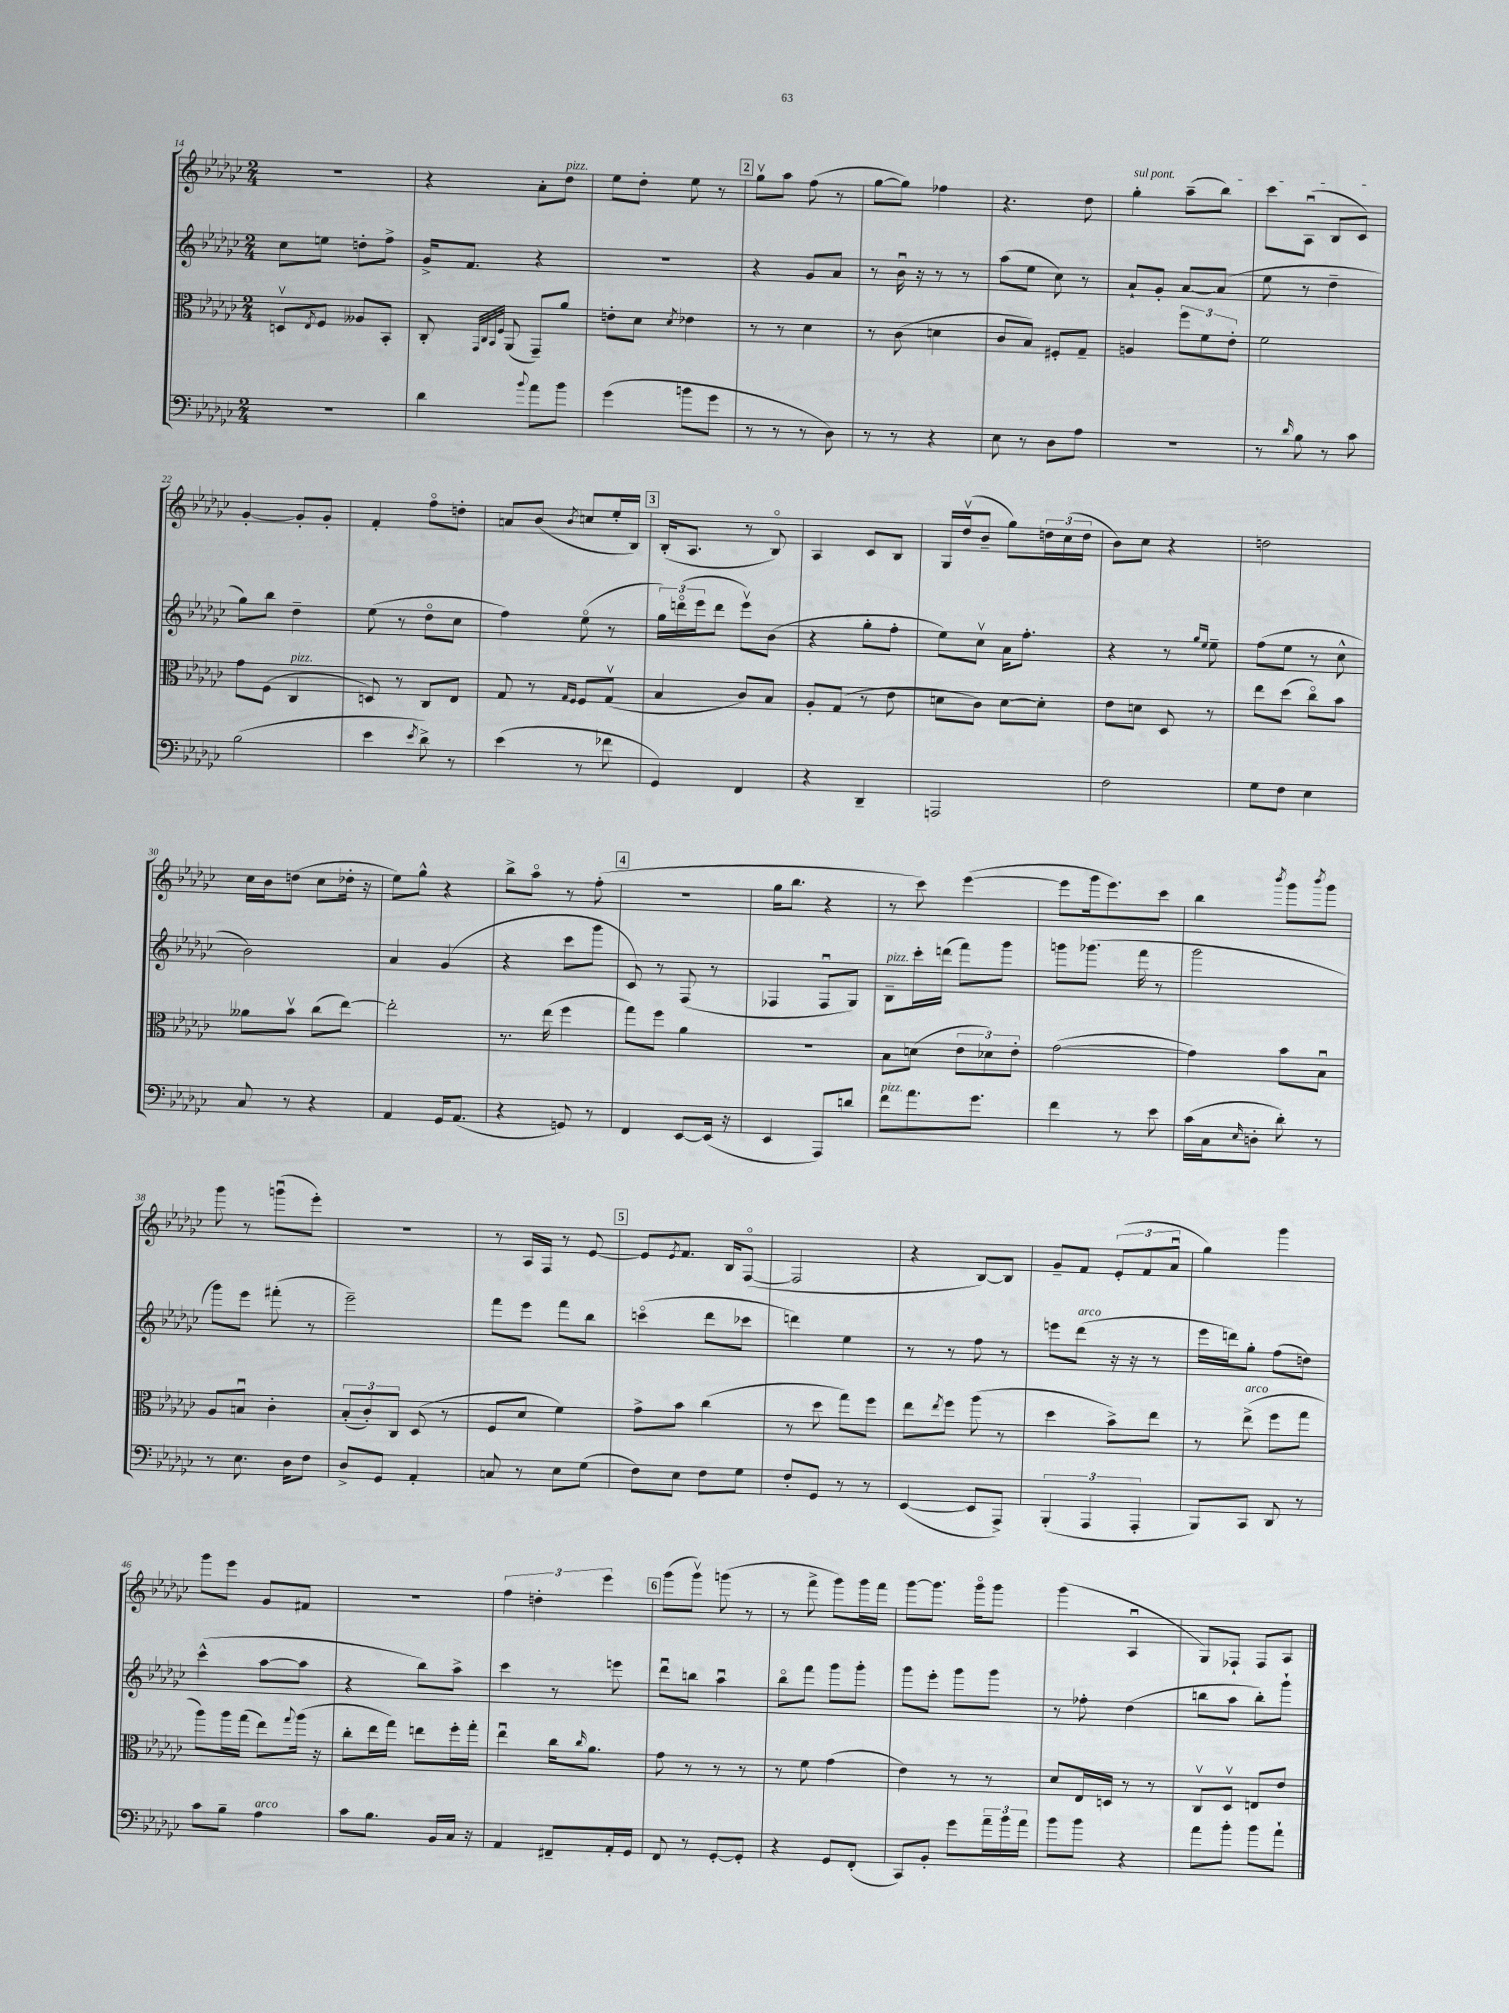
<<
\new StaffGroup <<
\new Staff = "s0" {
    \clef treble \key ges \major \numericTimeSignature \time 2/4
    r2 |
    r4 aes'8-. des''8^\markup { \italic "pizz." } |
    ees''8 des''8-. ees''8 r8 |
    \mark \markup { \box "2" } ges''8\upbow aes''8 f''8( r8 |
    ges''8~ ges''8) fes''4 |
    r4. des''8 |
    \once \override TextSpanner.bound-details.left.text = \markup { \italic "sul pont." } ges''4-.\startTextSpan aes''8--( bes''8) |
    ces'''8 aes8\downbow( bes8 ces'8\stopTextSpan) |
    ges'4~-. ges'8-. ges'8-. |
    f'4-. f''8\flageolet d''8-. |
    a'8 bes'8( \acciaccatura { bes'8 } c''8 ees''16-. bes16) |
    \mark \markup { \box "3" } bes16-.( aes8. r8 bes8\flageolet) |
    aes4 ces'8 bes8 |
    ges16 des''16\upbow( bes'8-- ges''8) \tuplet 3/2 { d''16 ces''16( d''16 } |
    bes'8) ces''8 r4 |
    d''2 |
    ces''16 bes'16 d''8( ces''8 des''16-. r16 |
    ees''8) ges''8-^ r4 |
    bes''8-> aes''8\flageolet r8 f''8-.( |
    \mark \markup { \box "4" } r2 |
    ges''16 bes''8. r4 |
    r8 ces'''8) ees'''4~( |
    ees'''8 ges'''16 ees'''8.) ces'''8 |
    bes''4 \acciaccatura { bes'''8 } ges'''8 \acciaccatura { bes'''8 } ges'''8 |
    ges'''8 r8 g'''8\downbow( ees'''8-.) |
    R2 |
    r8 aes16 f16 r8 ees'8~ |
    \mark \markup { \box "5" } ees'8 \acciaccatura { ees'8 } f'8. bes16 f8~\flageolet( |
    f2 |
    r4 bes8~) bes8 |
    ges'8-- f'8 \tuplet 3/2 { ees'8-.( f'8 aes'8\downbow } |
    ges''4) ges'''4 |
    ges'''8 ees'''8 ges'8 fis'8 |
    r2 |
    \tuplet 3/2 { f''4 d''4-. ees'''4 } |
    \mark \markup { \box "6" } ges'''8( ges'''8\upbow) g'''8( r8 |
    r8 f'''8-> ges'''8) ges'''16 f'''16 |
    ges'''8~ ges'''8. ges'''16\flageolet ges'''8 |
    ges'''4( aes4\downbow |
    ges8) fes8-! fes8 aes8 \bar "|." |
}
\new Staff = "s1" {
    \clef treble \key ges \major \numericTimeSignature \time 2/4
    ces''8 e''8 d''8-. f''8-> |
    ges'16-> f'8. r4 |
    r2 |
    \mark \markup { \box "2" } r4 ges'8 aes'8 |
    r8 bes'16\downbow r16 r8 r8 |
    aes''8( ees''8 ces''8) r8 |
    aes'8-! ges'8-. aes'8~ aes'8( |
    ees''8 r8 des''4-- |
    ges''8) bes''8 des''4-- |
    ees''8( r8 des''8\flageolet ces''8 |
    f''4) ees''8\flageolet( r8 |
    \mark \markup { \box "3" } \tuplet 3/2 { ges''16) d'''16\flageolet( ees'''16 } d'''8 ees'''8\upbow) bes'8( |
    r4 ges''8-. f''8-. |
    ees''8) ces''8\upbow aes'16 f''8.-. |
    r4 r8 \grace { ges''16 ees''16 } ees''8-- |
    f''8( ees''8 r8 ces''8-^ |
    bes'2) |
    aes'4 ges'4( |
    r4 ces'''8 ges'''8 |
    \mark \markup { \box "4" } ces'8) r8 f8( r8 |
    fes4 fes8\downbow ges8) |
    bes8--^\markup { \italic "pizz." } ces'''16-. d'''16( f'''8) ges'''8 |
    g'''8 ges'''8.( f'''16 r8 |
    ges'''2 |
    ges'''8) ees'''8 fis'''8-.( r8 |
    ees'''2--) |
    f'''8 ees'''8 f'''8 bes''8 |
    \mark \markup { \box "5" } c'''4\flageolet( des'''8 ces'''8 |
    d'''4) ees''4 |
    r8 r8 f''8 r8 |
    e'''8 des'''8^\markup { \italic "arco" }( r16 r16 r8 |
    ees'''16 d'''16) ges''8-. f''8( d''8) |
    ces'''4-^( aes''8~ aes''8 |
    r4 bes''8) aes''8-> |
    ces'''4 r8 e'''8 |
    \mark \markup { \box "6" } des'''8\downbow b''8 aes''4\downbow |
    bes''8\flageolet f'''8 ges'''8 ges'''8-. |
    ges'''8 ees'''8-. ges'''8 ges'''8 |
    r8 fes''8-. des''4( |
    b''8 aes''8 b''8-.) ges'''8-! \bar "|." |
}
\new Staff = "s2" {
    \clef alto \key ges \major \numericTimeSignature \time 2/4
    d8\upbow \acciaccatura { ees8 } f8 aeses8 bes,8-. |
    ces8-. \grace { ges,32 ces32 bes,32 f32 } aes,8( ges,8--) aes'8 |
    e'8-. des'8 \acciaccatura { des'8 } ees'4 |
    \mark \markup { \box "2" } r8 r8 des'4 |
    r8 ces'8( d'4 |
    ces'8 bes8) fis8-. ges8-- |
    a4 \tuplet 3/2 { f''8 f'8 ees'8-. } |
    f'2 |
    ges'8 f8( ces4^\markup { \italic "pizz." } |
    d8) r8 ces8 ees8 |
    ges8 r8 \grace { ges16 f16 } f8 ges8\upbow( |
    \mark \markup { \box "3" } bes4 ces'8) bes8 |
    aes8-. ges8( r8 ees'8 |
    d'8 ces'8) d'8~ d'8-. |
    ees'8 d'8 des8 r8 |
    ees''8 des''8( ces''8\flageolet) bes'8 |
    aeses'8 bes'8\upbow ces''8( ees''8~) |
    ees''2-. |
    r8. ees''16( f''4 |
    \mark \markup { \box "4" } ges''8) f''8 aes'4 |
    R2 |
    bes8 d'8( \tuplet 3/2 { ees'8 des'8) ees'8-. } |
    ges'2~( |
    ges'4) bes'8 bes8\downbow |
    aes8 b8\downbow ces'4-. |
    \tuplet 3/2 { bes8-.( ces'8-.) ces8 } des8( r8 |
    f8 des'8 f'4) |
    \mark \markup { \box "5" } ges'8-> bes'8 ces''4( |
    r8 des''8 ges''8) f''8 |
    ees''8 \acciaccatura { ees''8 } f''8 aes''8( r8 |
    des''4 bes'8->) ees''8 |
    r8 ees''8->^\markup { \italic "arco" }( f''8 ges''8 |
    aes''8) aes''16 ges''16( ees''8) \appoggiatura { ges''8 } aes''16( r16 |
    ces''8-. ees''16 ges''16) e''8 f''16-. ges''16-. |
    ees''4\downbow ces''16 \grace { ces''16 } aes'8. |
    \mark \markup { \box "6" } ges'8 r8 r8 r8 |
    r8 f'8 ges'4( |
    ees'4) r8 r8 |
    des'8 ees16 d16 r8 r8 |
    ces8\upbow des8\upbow e8 ees'8 \bar "|." |
}
\new Staff = "s3" {
    \clef bass \key ges \major \numericTimeSignature \time 2/4
    R2 |
    des'4 \appoggiatura { bes'8 } aes'8 bes'8 |
    ges'4( b'8 ges'8 |
    \mark \markup { \box "2" } r8 r8 r8 des8) |
    r8 r8 r4 |
    ees8 r8 des8 aes8 |
    R2 |
    r8 \grace { des'16 } bes8 r8 ces'8 |
    bes2( |
    ees'4 \acciaccatura { ees'8 } des'8->) r8 |
    ees'4( r8 fes'8 |
    \mark \markup { \box "3" } ges,4) f,4 |
    r4 des,4-- |
    a,,2 |
    f2 |
    ges8 f8 ees4 |
    ces8 r8 r4 |
    aes,4 ges,16 aes,8.( |
    r4 g,8) r8 |
    \mark \markup { \box "4" } f,4 ees,8~ ees,16( r16 |
    ees,4 aes,,8) d'8 |
    f'8^\markup { \italic "pizz." } aes'8. ges'8. |
    f'4 r8 ees'8 |
    ces'16( ces16 \grace { ees16 } d8-. des'8-.) r8 |
    r8 ees8. des16 f8 |
    des8-> ges,8 aes,4-. |
    c8 r8 ees8 ges8( |
    \mark \markup { \box "5" } f8) ees8 f8 ges8 |
    f8-. ges,8 r8 r8 |
    ees,4~( ees,8 aes,,8->) |
    \tuplet 3/2 { bes,,4-.( aes,,4 aes,,4-. } |
    bes,,8) ces,8 des,8 r8 |
    ces'8 bes8-- aes4^\markup { \italic "arco" } |
    ces'8 bes8. bes,16 ces16 r16 |
    aes,4 fis,8-- aes,16-. ges,16 |
    \mark \markup { \box "6" } f,8 r8 ges,8~-. ges,8-. |
    r4 ges,8 f,8-.( |
    ces,8) bes,8-. ges'8 \tuplet 3/2 { aes'16-- bes'16 aes'16 } |
    bes'8 bes'8 r4 |
    aes'8 bes'8-. bes'8 aes'8-! \bar "|." |
}
>>
>>
\layout { \context { \Score currentBarNumber = #14 } }
